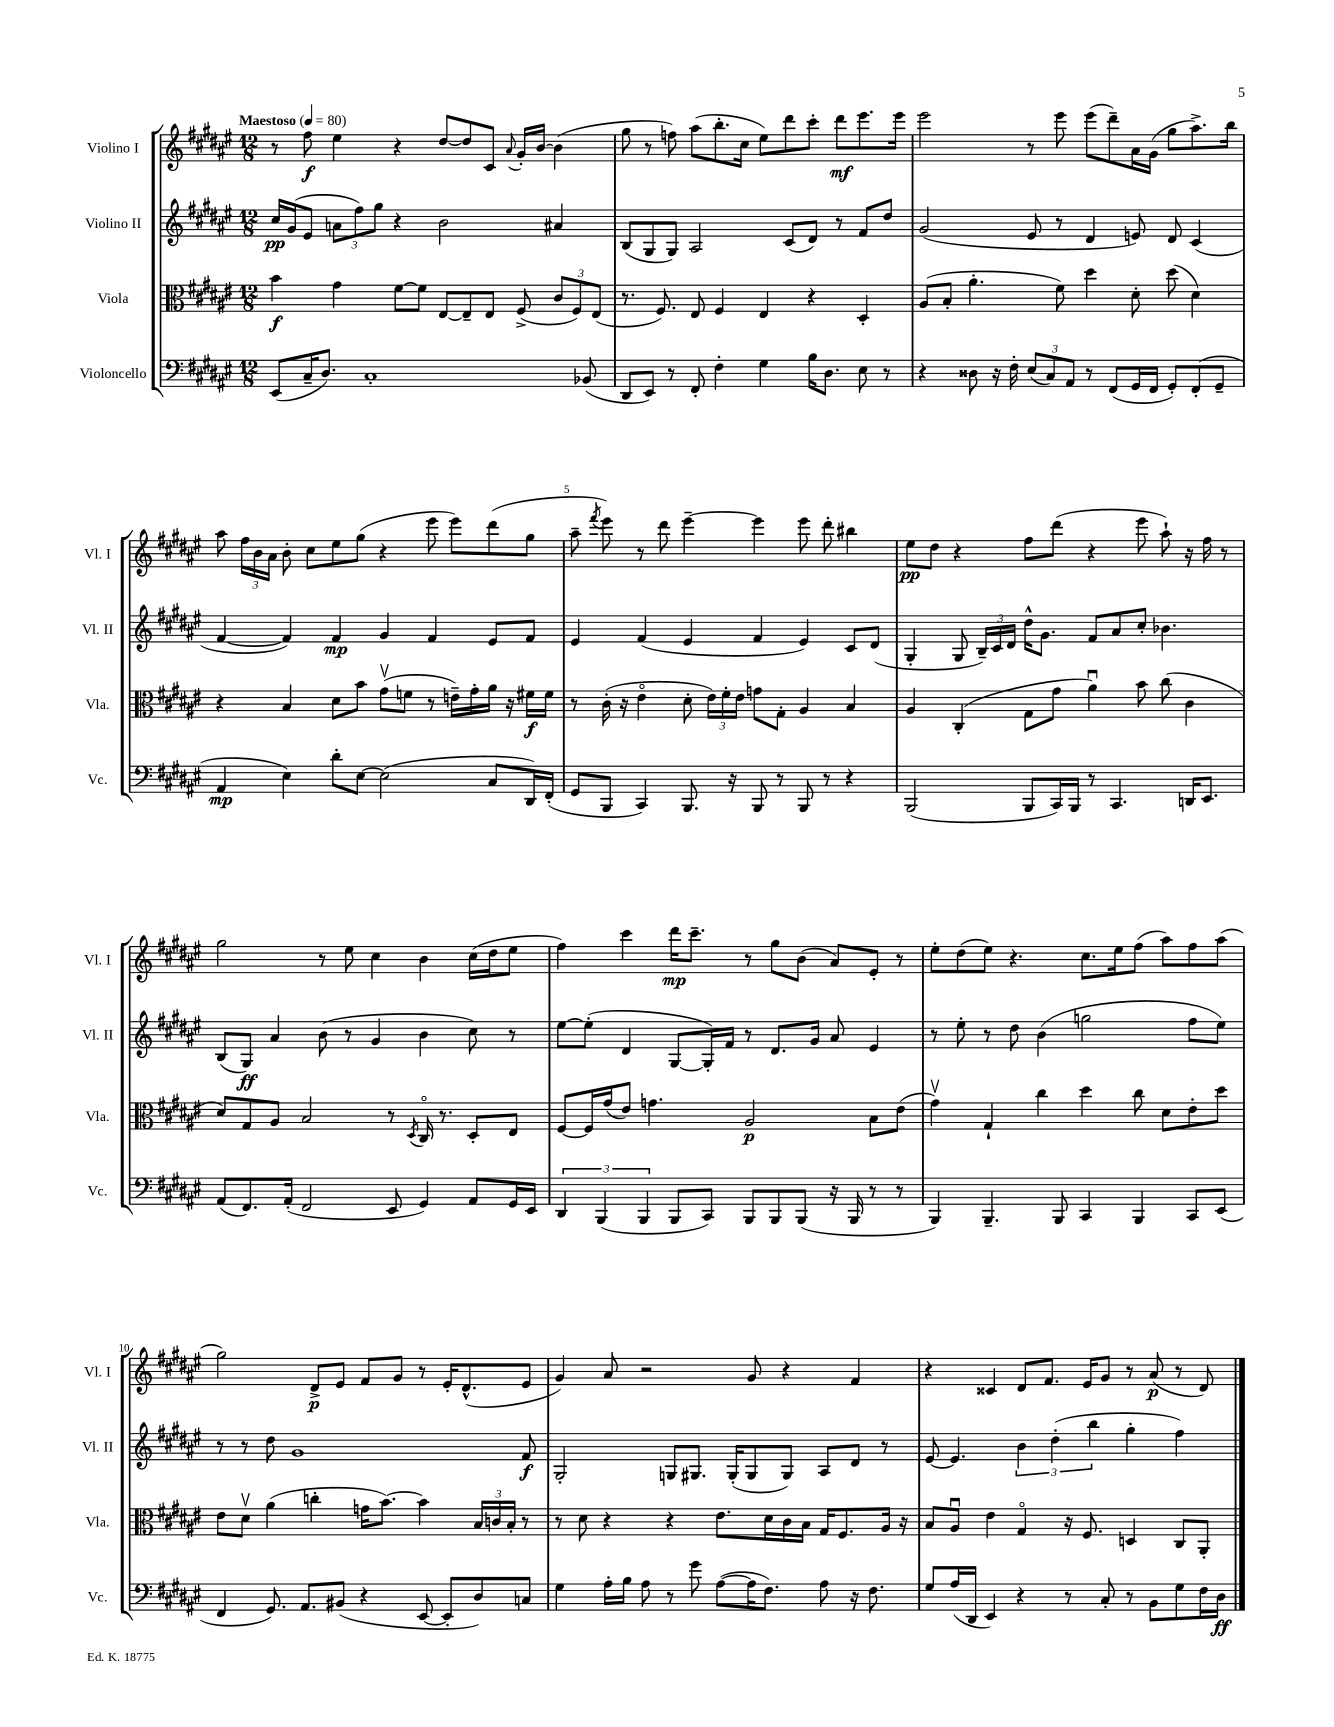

**kern	**kern	**kern	**kern
*staff4	*staff3	*staff2	*staff1
*clefF4	*clefC3	*clefG2	*clefG2
*k[f#c#g#d#a#e#]	*k[f#c#g#d#a#e#]	*k[f#c#g#d#a#e#]	*k[f#c#g#d#a#e#]
*M12/8	*M12/8	*M12/8	*M12/8
*MM80	*MM80	*MM80	*MM80
(8EE#	4b	16cc#	8r
.	.	(16g#	.
16C#~	.	8e#	8ff#
8.D#)	.	.	.
.	4g#	12a	4ee#
.	.	12ff#)	.
1C#'	.	.	.
.	.	12gg#	.
.	[8f#	4r	4r
.	8f#]	.	.
.	[8E#	2b	[8dd#
.	8E#~]	.	8dd#]
.	8E#	.	8c#
.	.	.	8qqa#
.	(8F#^	.	16g#'
.	.	.	[16b
.	12c#	4a#	(4b]
.	12F#)	.	.
(8BB-	.	.	.
.	(12E#	.	.
=	=	=	=
8DD#	8.r	(8B	8gg#
8EE#)	.	8G#	8r
.	8.F#)	.	.
8r	.	8G#)	8ff)
8FF#'	8E#	2A#	(8aa#
4F#'	4F#	.	8.bb'
.	.	.	16cc#
4G#	4E#	.	8ee#)
.	.	(8c#	8ddd#
16B	4r	8d#)	8ccc#'
8.D#	.	.	.
.	.	8r	8ddd#
8E#	4D#'	8f#	8.eee#
8r	.	8dd#	.
.	.	.	16eee#
=	=	=	=
4r	(8A#	(2g#	2eee#
.	8B'	.	.
8D##	4.a#'	.	.
16r	.	.	.
16F#'	.	.	.
(12E#	.	8e#	8r
12C#)	.	.	.
.	8f#)	8r	8eee#
12AA#	.	.	.
8r	4dd#	4d#	(8eee#
(8FF#	.	.	8ddd#~)
16GG#	8d#'	8e)	16a#
16FF#	.	.	(16g#
8GG#')	(8dd#	8d#	8gg#
(8FF#'	4d#)	(4c#	8.aa#^)
8GG#~	.	.	.
.	.	.	16bb
=	=	=	=
4AA#	4r	[4f#	8aa#
.	.	.	24ff#
.	.	.	24b
.	.	.	24a#
4E#)	4B	4f#])	8b'
.	.	.	8cc#
8d#'	8d#	4f#	8ee#
[8E#	8b	.	(8gg#
(2E#]	(8g#v	4g#	4r
.	8f	.	.
.	8r	4f#	8eee#
.	16e~)	.	8eee#)
.	16g#'	.	.
8C#	16a#	8e#	(8ddd#
.	16r	.	.
16DD#)	16f#	8f#	8gg#
(16FF#'	16f#	.	.
=	=	=	=
8GG#	8r	4e#	8aa#~
.	.	.	8qfff#
8BBB	(16c#'	.	8eee#)
.	16r	.	.
4CC#)	4e#o	(4f#	8r
.	.	.	8ddd#
8.BBB	8d#'	4e#	[4eee#~
.	24e#)	.	.
.	24f#'	.	.
16r	.	.	.
.	24e#	.	.
8BBB	8g	4f#	4eee#]
8r	8G#'	.	.
8BBB	4A#	4e#)	8eee#
8r	.	.	8ddd#'
4r	4B	8c#	4bb#
.	.	(8d#	.
=	=	=	=
(2BBB	4A#	4G#'	8ee#
.	.	.	8dd#
.	(4C#'	8G#	4r
.	.	24B~)	.
.	.	24c#	.
.	.	24d#	.
8BBB	8G#	16dd#^^	8ff#
.	.	8.g#	.
16CC#)	8g#	.	(8ddd#
16BBB	.	.	.
8r	4a#u)	8f#	4r
4.CC#	.	8a#	.
.	8b	8cc#'	8eee#
.	(8cc#	4.b-	8aa#`)
16DD	4c#	.	16r
8.EE#	.	.	16ff#
.	.	.	8r
=	=	=	=
(8AA#	8d#)	(8B	2gg#
8.FF#)	8G#	8G#)	.
.	8A#	4a#	.
(16AA#'	.	.	.
2FF#	2B	.	.
.	.	(8b	8r
.	.	8r	8ee#
.	.	4g#	4cc#
8EE#	8r	.	.
.	8qD#	.	.
4GG#)	16C#o	4b	4b
.	8.r	.	.
8AA#	8D#'	8cc#)	(16cc#
.	.	.	16dd#
16GG#	8E#	8r	8ee#
16EE#	.	.	.
=	=	=	=
6DD#	[8F#	[8ee#	4ff#)
.	16F#]	(8ee#']	.
(6BBB	.	.	.
.	(16g#	.	.
.	8e#)	4d#	4ccc#
6BBB	.	.	.
.	4.g	.	.
8BBB	.	[8G#	16ddd#
.	.	.	8.ccc#~
8CC#)	.	16G#'])	.
.	.	16f#	.
8BBB	2A#	8r	8r
8BBB	.	8.d#	8gg#
(8BBB	.	.	(8b
.	.	16g#	.
16r	.	8a#	8a#)
16BBB	.	.	.
8r	8B	4e#	8e#'
8r	(8e#	.	8r
=	=	=	=
4BBB)	4g#v)	8r	8ee#'
.	.	8ee#'	(8dd#
4.BBB~	4G#`	8r	8ee#)
.	.	8dd#	4.r
.	4cc#	(4b	.
8BBB	.	.	.
4CC#	4dd#	2gg	8.cc#
.	.	.	16ee#
4BBB	8cc#	.	(8ff#
.	8d#	.	8aa#)
8CC#	8e#'	8ff#	8ff#
(8EE#	8dd#	8ee#)	(8aa#
=	=	=	=
4FF#	8e#	8r	2gg#)
.	8d#v	8r	.
8.GG#)	(4a#	8dd#	.
.	.	1g#	.
8.AA#	.	.	.
.	4cc'	.	8d#^
(8BB#	.	.	8e#
4r	16g	.	8f#
.	[8.b)	.	.
.	.	.	8g#
[8EE#	4b]	.	8r
8EE#']	.	.	16e#'
.	.	.	(8.d#^^
8D#)	24B	.	.
.	24c	.	.
.	24B'	.	.
8C	8r	8f#	8e#
=	=	=	=
4G#	8r	2G#'	4g#)
.	8d#	.	.
16A#'	4r	.	8a#
16B	.	.	.
8A#	.	.	2r
8r	4r	8G	.
8g#	.	8.G#	.
([8A#	8.e#	.	.
.	.	(16G#'	.
16A#]	.	8G#	8g#
8.F#)	16d#	.	.
.	16c#	8G#)	4r
.	16B	.	.
8A#	16G#	8A#	.
.	8.F#	.	.
16r	.	8d#	4f#
8.F#	.	.	.
.	16A#	8r	.
.	16r	.	.
=	=	=	=
8G#	8B	[8e#	4r
(16A#	8A#u	4.e#]	.
16DD#	.	.	.
4EE#)	4e#	.	4c##
4r	4G#o	6b	8d#
.	.	.	8.f#
.	.	(6dd#'	.
8r	16r	.	.
.	8.F#	.	16e#
.	.	6bb	.
8C#'	.	.	8g#
8r	4D	4gg#'	8r
8BB	.	.	(8a#
8G#	8C#	4ff#)	8r
16F#	8AA#'	.	8d#)
16D#	.	.	.
==	==	==	==
*-	*-	*-	*-
